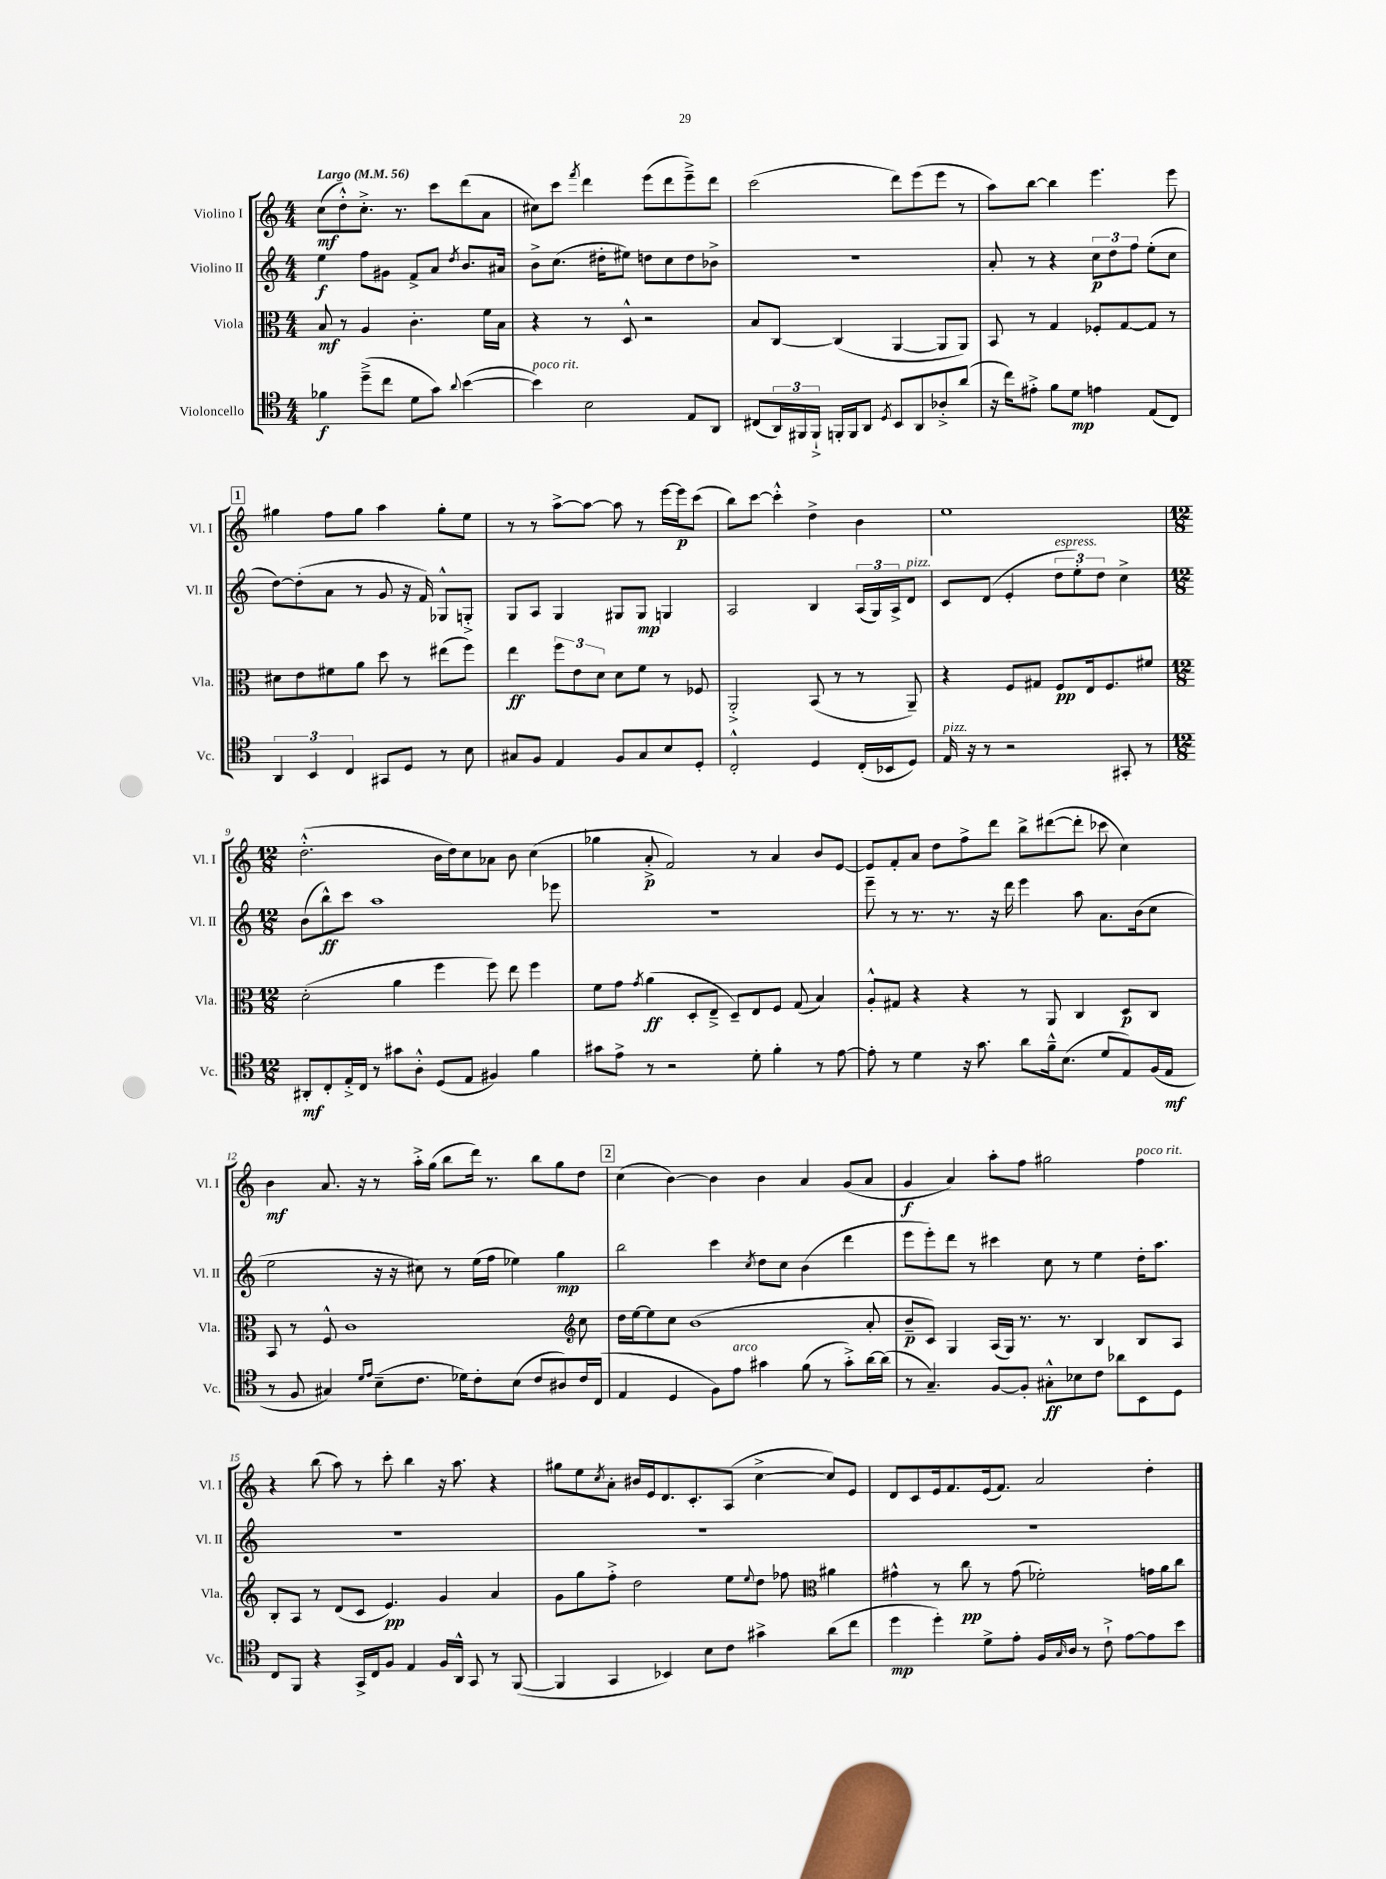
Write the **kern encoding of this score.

**kern	**dynam	**kern	**dynam	**kern	**dynam	**kern	**dynam
*part4	*part4	*part3	*part3	*part2	*part2	*part1	*part1
*staff4	*staff4	*staff3	*staff3	*staff2	*staff2	*staff1	*staff1
*I"Violoncello	*	*I"Viola	*	*I"Violino II	*	*I"Violino I	*
*I'Vc.	*	*I'Vla.	*	*I'Vl. II	*	*I'Vl. I	*
*clefC4	*	*clefC3	*	*clefG2	*	*clefG2	*
*k[]	*	*k[]	*	*k[]	*	*k[]	*
*M4/4	*	*M4/4	*	*M4/4	*	*M4/4	*
*MM56	*	*MM56	*	*MM56	*	*MM56	*
=1	=1	=1	=1	=1	=1	=1	=1
!	!	!	!	!	!	!LO:TX:a:B:t=Largo	!
4f-X\	f	8B/	mf	4ee\	f	(8cc\L	mf
.	.	8r	.	.	.	8dd'^^\)	.
(8dd~^\L	.	4A/	.	8ff\L	.	8.cc'^\J	.
8cc\J	.	.	.	8g#X\J	.	.	.
.	.	.	.	.	.	8.r	.
8d\L	.	4.c'\	.	8f^/L	.	.	.
8g\J)	.	.	.	8a/J	.	8ccc\L	.
8qqa/	.	.	.	8qdd/	.	.	.
([4b\	.	.	.	8.b/L	.	(8ddd\	.
.	.	16f\LL	.	.	.	8a\J	.
.	.	16B\JJ	.	16a#X/Jk	.	.	.
=2	=2	=2	=2	=2	=2	=2	=2
!LO:TX:a:i:t=poco rit.	!	!	!	!	!	!	!
4b\])	.	4r	.	8b^\L	.	8cc#X\L)	.
.	.	.	.	(8.cc\J	.	8ccc\J	.
.	.	.	.	.	.	8qfff/	.
2B\	.	8r	.	.	.	4ddd\	.
.	.	.	.	16dd#X'\KL	.	.	.
.	.	8D^^/	.	8ee#X\J)	.	.	.
.	.	2r	.	8ddn\L	.	(8eee\L	.
.	.	.	.	8cc\	.	8ddd\	.
8E/L	.	.	.	8dd\	.	8eee~^\)	.
8AA/J	.	.	.	8b-X^\J	.	8ddd\J	.
=3	=3	=3	=3	=3	=3	=3	=3
(8C#X/L	.	8B/L	.	1r	.	(2ccc\	.
24AA/L)	.	[8C/J	.	.	.	.	.
24FF#X/	.	.	.	.	.	.	.
24FF#`^/JJ	.	.	.	.	.	.	.
16FFn'/LL	.	(4C/]	.	.	.	.	.
16FF/J	.	.	.	.	.	.	.
8AA/J	.	.	.	.	.	.	.
8qD/	.	.	.	.	.	.	.
8BB/L	.	[4AA/	.	.	.	8ddd\L)	.
8AA/	.	.	.	.	.	(8eee\	.
8A-X'^/	.	8AA/L]	.	.	.	8eee\J	.
(8a/J	.	8AA/J)	.	.	.	8r	.
=4	=4	=4	=4	=4	=4	=4	=4
16r	.	8BB/	.	8a'/	.	8aa\L)	.
16cc\KL)	.	.	.	.	.	.	.
8e#X'^\J	.	8r	.	8r	.	[8bb\J	.
8f\L	.	4G/	.	4r	.	4bb\]	.
8d\J	mp	.	.	.	.	.	.
4en\	.	8F-X'/L	.	12cc\L	p	4.eee\	.
.	.	.	.	12dd\	.	.	.
.	.	[8G/	.	.	.	.	.
.	.	.	.	12ff\J	.	.	.
(8E/L	.	8G/J]	.	(8ee'\L	.	.	.
8C/J)	.	8r	.	8cc\J	.	8eee\	.
!!LO:LB:g=z
!!LO:REH:place=s1:t=1
=5	=5	=5	=5	=5	=5	=5	=5
6AA/	.	8d#X\L	.	[8dd\L)	.	4gg#X\	.
.	.	8e\	.	(8dd'\]	.	.	.
6BB/	.	.	.	.	.	.	.
.	.	8f#X\	.	8a\J	.	8ff\L	.
6C/	.	.	.	.	.	.	.
.	.	8a\J	.	8r	.	8gg#\J	.
8GG#X/L	.	8dd\	.	8g/	.	4aa\	.
8D/J	.	8r	.	16r	.	.	.
.	.	.	.	16f/)	.	.	.
8r	.	(8ee#X\L	.	8G-X^^/L	.	8gg#'\L	.
8B\	.	8ff\J)	.	8Gn'^/J	.	8ee\J	.
=6	=6	=6	=6	=6	=6	=6	=6
8G#X/L	.	4ee\	ff	8G/L	.	8r	.
8F/J	.	.	.	8A/J	.	8r	.
4E/	.	12ff\L	.	4G/	.	[8aa^\L	.
.	.	12e\	.	.	.	.	.
.	.	.	.	.	.	8aa\J_	.
.	.	12d\J	.	.	.	.	.
8F/L	.	8d\L	.	8G#X/L	.	8aa\]	.
8G#/	.	8f\J	.	8G#/J	mp	8r	.
8B/	.	8r	.	4Gn/	.	[16eee\LL	.
.	.	.	.	.	.	16eee\J]	p
8D'/J	.	8F-X/	.	.	.	(8ccc\J	.
=7	=7	=7	=7	=7	=7	=7	=7
2C'^^/	.	2AA'^/	.	2A/	.	8bb\L)	.
.	.	.	.	.	.	[8ccc\J	.
.	.	.	.	.	.	4ccc'^^\]	.
4D/	.	(8BB/	.	4B/	.	4dd^\	.
.	.	8r	.	.	.	.	.
(16C'/LL	.	8r	.	(24A/LL	.	4b\	.
.	.	.	.	24G/)	.	.	.
16BB-X/J	.	.	.	.	.	.	.
.	.	.	.	24A^/J	.	.	.
!	!	!	!	!LO:TX:a:i:t=pizz.	!	!	!
8D/J)	.	8AA~/)	.	8d/J	.	.	.
=8	=8	=8	=8	=8	=8	=8	=8
!LO:TX:a:i:t=pizz.	!	!	!	!	!	!	!
16E/	.	4r	.	8c/L	.	1ee	.
16r	.	.	.	.	.	.	.
8r	.	.	.	(8d/J	.	.	.
2r	.	8F/L	.	4e'/	.	.	.
.	.	8G#X/J	.	.	.	.	.
!	!	!	!	!LO:TX:a:i:t=espress.	!	!	!
.	.	8F/L	pp	12dd\L	.	.	.
.	.	.	.	12ee'\)	.	.	.
.	.	16E/k	.	.	.	.	.
.	.	.	.	12dd\J	.	.	.
.	.	8.F/	.	.	.	.	.
8GG#X'/	.	.	.	4cc^\	.	.	.
8r	.	8f#X/J	.	.	.	.	.
!!LO:LB:g=z
=9	=9	=9	=9	=9	=9	=9	=9
*M12/8	*	*M12/8	*	*M12/8	*	*M12/8	*
8AA#X'/L	mf	(2d'\	.	(8b\L	.	(2.dd'^^\	.
8C'/	.	.	.	8bb^^\)	ff	.	.
16E'^/L	.	.	.	8ccc\J	.	.	.
16C/JJ	.	.	.	.	.	.	.
8r	.	.	.	1aa	.	.	.
8g#X\L	.	4a\	.	.	.	.	.
8A'^^\J	.	.	.	.	.	.	.
(8D/L	.	4ff\	.	.	.	16b\LL	.
.	.	.	.	.	.	16dd\J)	.
8E/J	.	.	.	.	.	8cc\	.
4F#X/)	.	8ff\)	.	.	.	8a-X\J	.
.	.	8ee\	.	.	.	8b\	.
4f\	.	4ff\	.	.	.	(4cc\	.
.	.	.	.	8eee-X\	.	.	.
=10	=10	=10	=10	=10	=10	=10	=10
8g#X\L	.	8f\L	.	1.r	.	4gg-X\	.
8e^\J	.	8g\J	.	.	.	.	.
.	.	8qg/	.	.	.	.	.
8r	.	(4a\	ff	.	.	8a'^/	p
2r	.	.	.	.	.	2f/)	.
.	.	8D'/L	.	.	.	.	.
.	.	8E~^/J	.	.	.	.	.
.	.	8D~/L)	.	.	.	.	.
8d'\	.	8E/	.	.	.	8r	.
4f'\	.	8F/J	.	.	.	4a/	.
.	.	(8G/	.	.	.	.	.
8r	.	4B/)	.	.	.	8b/L	.
[8e\	.	.	.	.	.	[8e/J	.
=11	=11	=11	=11	=11	=11	=11	=11
8e'\]	.	8A'^^/L	.	8eee~\	.	8e/L]	.
8r	.	8G#X/J	.	8r	.	8f'/	.
4d\	.	4r	.	8.r	.	8a/J	.
.	.	.	.	.	.	8dd\L	.
.	.	.	.	8.r	.	.	.
16r	.	4r	.	.	.	8ff^\	.
8.g\	.	.	.	.	.	.	.
.	.	.	.	16r	.	8ddd\J	.
.	.	.	.	16ddd\	.	.	.
8a\L	.	8r	.	4eee\	.	8bb^\L	.
16f~^^\k	.	8AA/	.	.	.	([8ddd#X\	.
(8.B\J	.	.	.	.	.	.	.
.	.	4C/	.	8aa\	.	8ddd#'\J]	.
8d/L	.	.	.	8.a\L	.	8ccc-X\	.
8E/)	.	8D/L	p	.	.	4cc\)	.
.	.	.	.	(16b\k	.	.	.
(16F/L	.	8C/J	.	8cc\J	.	.	.
16E/JJ	mf	.	.	.	.	.	.
!!LO:LB:g=z
=12	=12	=12	=12	=12	=12	=12	=12
8r	.	8BB/	.	2ee\	.	4b\	mf
8F/	.	8r	.	.	.	.	.
4G#X/)	.	8F^^/	.	.	.	8.a/	.
.	.	1c	.	.	.	.	.
.	.	.	.	.	.	16r	.
16qqd/LL	.	.	.	.	.	.	.
16qqe/JJ	.	.	.	.	.	.	.
(8B~\L	.	.	.	16r	.	8r	.
.	.	.	.	16r	.	.	.
8.c\J	.	.	.	8cc#X\)	.	16aa'^\LL	.
.	.	.	.	.	.	(16gg\JJ	.
.	.	.	.	8r	.	8bb\L	.
16d-X\KL)	.	.	.	.	.	.	.
8c'\	.	.	.	(16ee\LL	.	16ddd\Jk)	.
.	.	.	.	16ff\JJ	.	8.r	.
(8B\J	.	.	.	4ee-X\)	.	.	.
8c/L	.	.	.	.	.	8bb\L	.
8A#X/)	.	.	.	4gg\	mp	8gg\	.
*	*	*clefG2	*	*	*	*	*
16c/L	.	8cc\	.	.	.	8dd\J	.
(16C/JJ	.	.	.	.	.	.	.
!!LO:REH:place=s1:t=2
=13	=13	=13	=13	=13	=13	=13	=13
4E/	.	16dd\LL	.	2bb\	.	(4cc\	.
.	.	[16ee\J	.	.	.	.	.
.	.	8ee\]	.	.	.	.	.
4D/	.	8cc\J	.	.	.	[4b\)	.
.	.	(1b	.	.	.	.	.
8F\L)	.	.	.	4ccc\	.	4b\]	.
!LO:TX:a:i:t=arco	!	!	!	!	!	!	!
8e\J	.	.	.	.	.	.	.
.	.	.	.	8qcc/	.	.	.
4g#X\	.	.	.	8dd\L	.	4b\	.
.	.	.	.	8cc\J	.	.	.
(8f\	.	.	.	(4b\	.	4a/	.
8r	.	.	.	.	.	.	.
8g#'^\L)	.	.	.	4ddd\	.	(8g/L	.
[16a\L	.	8a'/	.	.	.	8a/J	.
(16a\JJ]	.	.	.	.	.	.	.
=14	=14	=14	=14	=14	=14	=14	=14
8r	.	8b~/L	p	8eee\L	.	4g/	f
4.G~/)	.	8c/J)	.	8eee'\)	.	.	.
.	.	4G/	.	8ddd\J	.	4a/)	.
.	.	.	.	8r	.	.	.
[8F/L	.	(16A/LL	.	4ccc#X\	.	8aa'\L	.
.	.	16G/JJ)	.	.	.	.	.
8F'/J]	.	8.r	.	.	.	8ff\J	.
8G#X'^^\L	ff	.	.	8cc\	.	2gg#X\	.
.	.	8.r	.	.	.	.	.
8B-X\	.	.	.	8r	.	.	.
8c\J	.	4B/	.	4ee\	.	.	.
8a-X\L	.	.	.	.	.	.	.
!	!	!	!	!	!	!LO:TX:a:i:t=poco rit.	!
8BB\	.	8B/L	.	16dd'\KL	.	4ff\	.
.	.	.	.	8.aa\J	.	.	.
8D\J	.	8A/J	.	.	.	.	.
!!LO:LB:g=z
=15	=15	=15	=15	=15	=15	=15	=15
8C/L	.	8B'/L	.	1.r	.	4r	.
8FF/J	.	8A/J	.	.	.	.	.
4r	.	8r	.	.	.	(8bb\	.
.	.	(8d/L	.	.	.	8aa\)	.
16GG^/LL	.	8c/J	.	.	.	8r	.
16C/J	.	.	.	.	.	.	.
8F/J	.	4.e/)	pp	.	.	8ccc'\	.
4E/	.	.	.	.	.	4bb\	.
16F/LL	.	4g/	.	.	.	16r	.
16AA^^/JJ	.	.	.	.	.	8.aa\	.
8GG/	.	.	.	.	.	.	.
8r	.	4a/	.	.	.	4r	.
([8FF/	.	.	.	.	.	.	.
=16	=16	=16	=16	=16	=16	=16	=16
4FF/]	.	8g\L	.	1.r	.	8gg#X\L	.
.	.	8gg\	.	.	.	8ee\	.
.	.	.	.	.	.	8qcc/	.
4GG/	.	8ff'^\J	.	.	.	8a'\J	.
.	.	2dd\	.	.	.	16b#X/LL	.
.	.	.	.	.	.	16e/J	.
4BB-X/)	.	.	.	.	.	8.d/	.
.	.	.	.	.	.	8.c'/	.
8B\L	.	.	.	.	.	.	.
8c\J	.	8ee\L	.	.	.	(8A/J	.
.	.	8qqee/	.	.	.	.	.
4g#X^\	.	8dd\J	.	.	.	[4cc^\	.
.	.	8ff-X\	.	.	.	.	.
*	*	*clefC3	*	*	*	*	*
(8a\L	.	4a#X\	.	.	.	8cc/L])	.
8cc\J	.	.	.	.	.	8e/J	.
=17	=17	=17	=17	=17	=17	=17	=17
4dd\	mp	4g#X^^\	.	1.r	.	8d/L	.
.	.	.	.	.	.	8c/	.
4dd'\)	.	8r	.	.	.	16e/k	.
.	.	.	.	.	.	8.f/	.
.	.	8cc\	pp	.	.	.	.
8d^\L	.	8r	.	.	.	(16e/k	.
.	.	.	.	.	.	8.f/J)	.
8e'\J	.	(8g#\	.	.	.	.	.
16F/LL	.	2f-X'\)	.	.	.	2a/	.
16qqG/	.	.	.	.	.	.	.
16A/JJ	.	.	.	.	.	.	.
8r	.	.	.	.	.	.	.
8c`^\	.	.	.	.	.	.	.
[8e\L	.	.	.	.	.	.	.
8e\]	.	16gn\LL	.	.	.	4dd'\	.
.	.	16a\J	.	.	.	.	.
8b\J	.	8cc\J	.	.	.	.	.
==	==	==	==	==	==	==	==
*-	*-	*-	*-	*-	*-	*-	*-
